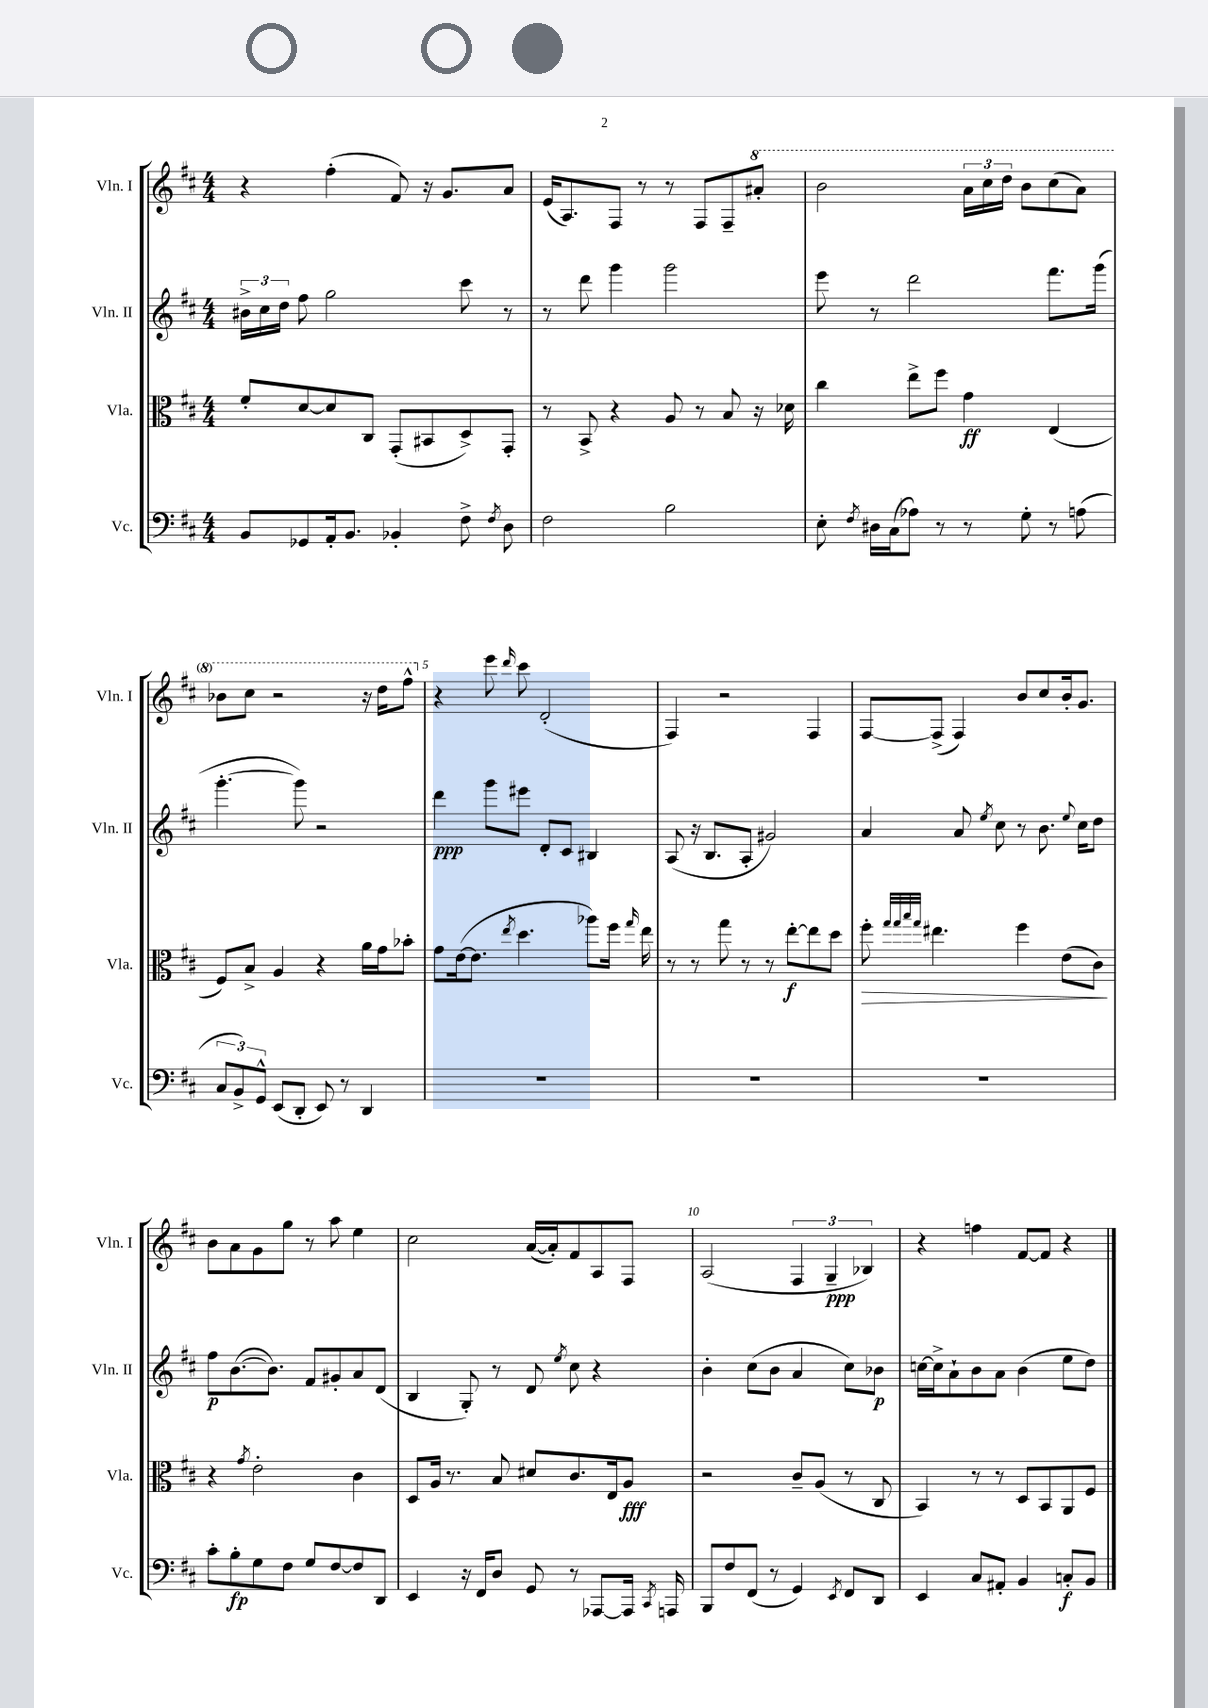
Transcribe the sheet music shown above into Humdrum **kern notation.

**kern	**dynam	**kern	**dynam	**kern	**dynam	**kern	**dynam
*part4	*part4	*part3	*part3	*part2	*part2	*part1	*part1
*staff4	*staff4	*staff3	*staff3	*staff2	*staff2	*staff1	*staff1
*I"Vc.	*	*I"Vla.	*	*I"Vln. II	*	*I"Vln. I	*
*I'Vc.	*	*I'Vla.	*	*I'Vln. II	*	*I'Vln. I	*
*clefF4	*	*clefC3	*	*clefG2	*	*clefG2	*
*k[f#c#]	*	*k[f#c#]	*	*k[f#c#]	*	*k[f#c#]	*
*M4/4	*	*M4/4	*	*M4/4	*	*M4/4	*
=1	=1	=1	=1	=1	=1	=1	=1
8BB/L	.	8f#'/L	.	24b#X^\LL	.	4r	.
.	.	.	.	24cc#\	.	.	.
.	.	.	.	24dd\JJ	.	.	.
8GG-X/	.	[8d/	.	8ff#\	.	.	.
16AA'/k	.	8d/]	.	2gg\	.	(4ff#'\	.
8.BB/J	.	.	.	.	.	.	.
.	.	8C#/J	.	.	.	.	.
4BB-X'/	.	(8GG'/L	.	.	.	8f#/)	.
.	.	8BB#X/	.	.	.	16r	.
.	.	.	.	.	.	8.g/L	.
8F#^\	.	8D^/)	.	8ccc#\	.	.	.
8qF#/	.	.	.	.	.	.	.
8D\	.	8GG'/J	.	8r	.	8a/J	.
=2	=2	=2	=2	=2	=2	=2	=2
2F#\	.	8r	.	8r	.	(16e/KL	.
.	.	.	.	.	.	8.A/)	.
.	.	8BB^/	.	8ddd\	.	.	.
.	.	4r	.	4ggg\	.	8F#/J	.
.	.	.	.	.	.	8r	.
2B\	.	8A/	.	2ggg\	.	8r	.
.	.	8r	.	.	.	8F#/L	.
.	.	8B/	.	.	.	8F#~/	.
*	*	*	*	*	*	*8va	*
.	.	16r	.	.	.	8aa#X'/J	.
.	.	16d-X\	.	.	.	.	.
=3	=3	=3	=3	=3	=3	=3	=3
8E'\	.	4cc#\	.	8eee\	.	2bb\	.
8qF#/	.	.	.	.	.	.	.
16D#X\LL	.	.	.	8r	.	.	.
(16C#\J	.	.	.	.	.	.	.
8A-X\J)	.	8ee^\L	.	2ddd\	.	.	.
8r	.	8ff#\J	.	.	.	.	.
8r	.	4g\	ff	.	.	24aa\LL	.
.	.	.	.	.	.	24ccc#\	.
.	.	.	.	.	.	24ddd\JJ	.
8G'\	.	.	.	.	.	8bb\L	.
8r	.	(4E/	.	8.fff#\L	.	(8ccc#\	.
(8An\	.	.	.	.	.	8aa\J)	.
.	.	.	.	(16ggg\Jk	.	.	.
!!LO:LB:g=z
=4	=4	=4	=4	=4	=4	=4	=4
12C#/L	.	8F#/L)	.	[4.ggg'\	.	8bb-X\L	.
12BB^/)	.	.	.	.	.	.	.
.	.	8B^/J	.	.	.	8ccc#\J	.
12GG^^/J	.	.	.	.	.	.	.
(8EE/L	.	4A/	.	.	.	2r	.
8DD'/J	.	.	.	8ggg\])	.	.	.
8EE/)	.	4r	.	2r	.	.	.
8r	.	.	.	.	.	.	.
4DD/	.	16a\LL	.	.	.	16r	.
.	.	16g\J	.	.	.	16ddd\KL	.
.	.	8b-X'\J	.	.	.	8fff#^^\J	.
=5	=5	=5	=5	=5	=5	=5	=5
*	*	*	*	*	*	*X8va	*
1r	.	8g\L	.	4ddd\	ppp	4r	.
.	.	([16e\k	.	.	.	.	.
.	.	8.e\J]	.	.	.	.	.
.	.	.	.	8ggg\L	.	8eee\	.
.	.	8qee/	.	.	.	16qqddd/	.
.	.	4.dd\	.	8eee#X\J	.	8ccc#\	.
.	.	.	.	8d'/L	.	(2d'/	.
.	.	.	.	8c#/J	.	.	.
.	.	8aa-X\L)	.	4B#X/	.	.	.
.	.	16ff#\Jk	.	.	.	.	.
.	.	16qqgg/	.	.	.	.	.
.	.	16ee\	.	.	.	.	.
=6	=6	=6	=6	=6	=6	=6	=6
1r	.	8r	.	(8A/	.	4F#/)	.
.	.	8r	.	16r	.	.	.
.	.	.	.	8.B/L	.	.	.
.	.	8gg\	.	.	.	2r	.
.	.	8r	.	8A'/J	.	.	.
.	.	8r	.	2g#X/)	.	.	.
.	.	[8ee'\L	f	.	.	.	.
.	.	8ee\]	.	.	.	4F#/	.
.	.	8dd\J	.	.	.	.	.
=7	=7	=7	=7	=7	=7	=7	=7
!	!	!	!LO:HP:b	!	!	!	!
1r	.	8ff#'\	>	4a/	.	[8F#/L	.
.	.	32qqgg/LLL	.	.	.	.	.
.	.	32qqgg/	.	.	.	.	.
.	.	32qqbb/	.	.	.	.	.
.	.	32qqgg/JJJ	.	.	.	.	.
.	.	4.ee#X\	.	.	.	(8F#^/J]	.
.	.	.	.	8a/	.	4F#/)	.
.	.	.	.	8qee/	.	.	.
.	.	.	.	8cc#\	.	.	.
.	.	4ff#\	.	8r	.	8b/L	.
.	.	.	.	8.b\	.	8cc#/	.
.	.	(8e\L	.	.	.	16b'/k	.
.	.	.	.	8qqee/	.	.	.
.	.	.	.	16cc#\KL	.	8.g/J	.
.	.	8c#\J)	.	8dd\J	.	.	.
.	.	.	]	.	.	.	.
!!LO:LB:g=z
=8	=8	=8	=8	=8	=8	=8	=8
8c#'\L	.	4r	.	8ff#\L	p	8b\L	.
8B'\	fp	.	.	([8.b\	.	8a\	.
.	.	8qg/	.	.	.	.	.
8G\	.	2e'\	.	.	.	8g\	.
.	.	.	.	8.b\J])	.	.	.
8F#\J	.	.	.	.	.	8gg\J	.
8G/L	.	.	.	8f#/L	.	8r	.
[8F#/	.	.	.	8g#X'/	.	8aa\	.
8F#/]	.	4c#\	.	8a/	.	4ee\	.
8DD/J	.	.	.	(8d/J	.	.	.
=9	=9	=9	=9	=9	=9	=9	=9
4EE/	.	8D/L	.	4B/	.	2cc#\	.
.	.	16A/Jk	.	.	.	.	.
.	.	8.r	.	.	.	.	.
16r	.	.	.	8G'/)	.	.	.
16FF#/KL	.	.	.	.	.	.	.
8D/J	.	8B/	.	8r	.	.	.
8GG/	.	8d#X/L	.	8d/	.	([16a/LL	.
.	.	.	.	.	.	16a'/J])	.
.	.	.	.	8qee/	.	.	.
8r	.	8.c#/	.	8cc#\	.	8f#/	.
[8AAA-X/L	.	.	.	4r	.	8A/	.
.	.	16E/k	.	.	.	.	.
16AAA-/Jk]	.	8A/J	fff	.	.	8F#/J	.
8qCC#/	.	.	.	.	.	.	.
16AAAn/	.	.	.	.	.	.	.
=10	=10	=10	=10	=10	=10	=10	=10
8BBB/L	.	2r	.	4b'\	.	(2A/	.
8F#/	.	.	.	.	.	.	.
(8FF#/J	.	.	.	(8cc#\L	.	.	.
8r	.	.	.	8b\J	.	.	.
4GG/)	.	8c#~/L	.	4a/	.	6F#/	.
.	.	(8A/J	.	.	.	.	.
.	.	.	.	.	.	6G~/	ppp
8qEE/	.	.	.	.	.	.	.
8FF#/L	.	8r	.	8cc#\L)	.	.	.
.	.	.	.	.	.	6B-X/)	.
8DD/J	.	8C#/	.	8b-X\J	p	.	.
=11	=11	=11	=11	=11	=11	=11	=11
4EE/	.	4BB/)	.	[16ccn\LL	.	4r	.
.	.	.	.	16cc^\J]	.	.	.
.	.	.	.	8a`\	.	.	.
8C#/L	.	8r	.	8b\	.	4ffn\	.
8AA#X'/J	.	8r	.	8a\J	.	.	.
4BB/	.	8D/L	.	(4b\	.	[8f#/L	.
.	.	8BB/	.	.	.	8f#/J]	.
8Cn'/L	f	8AA/	.	8ee\L	.	4r	.
8BB/J	.	8F#/J	.	8dd\J)	.	.	.
==	==	==	==	==	==	==	==
*-	*-	*-	*-	*-	*-	*-	*-
